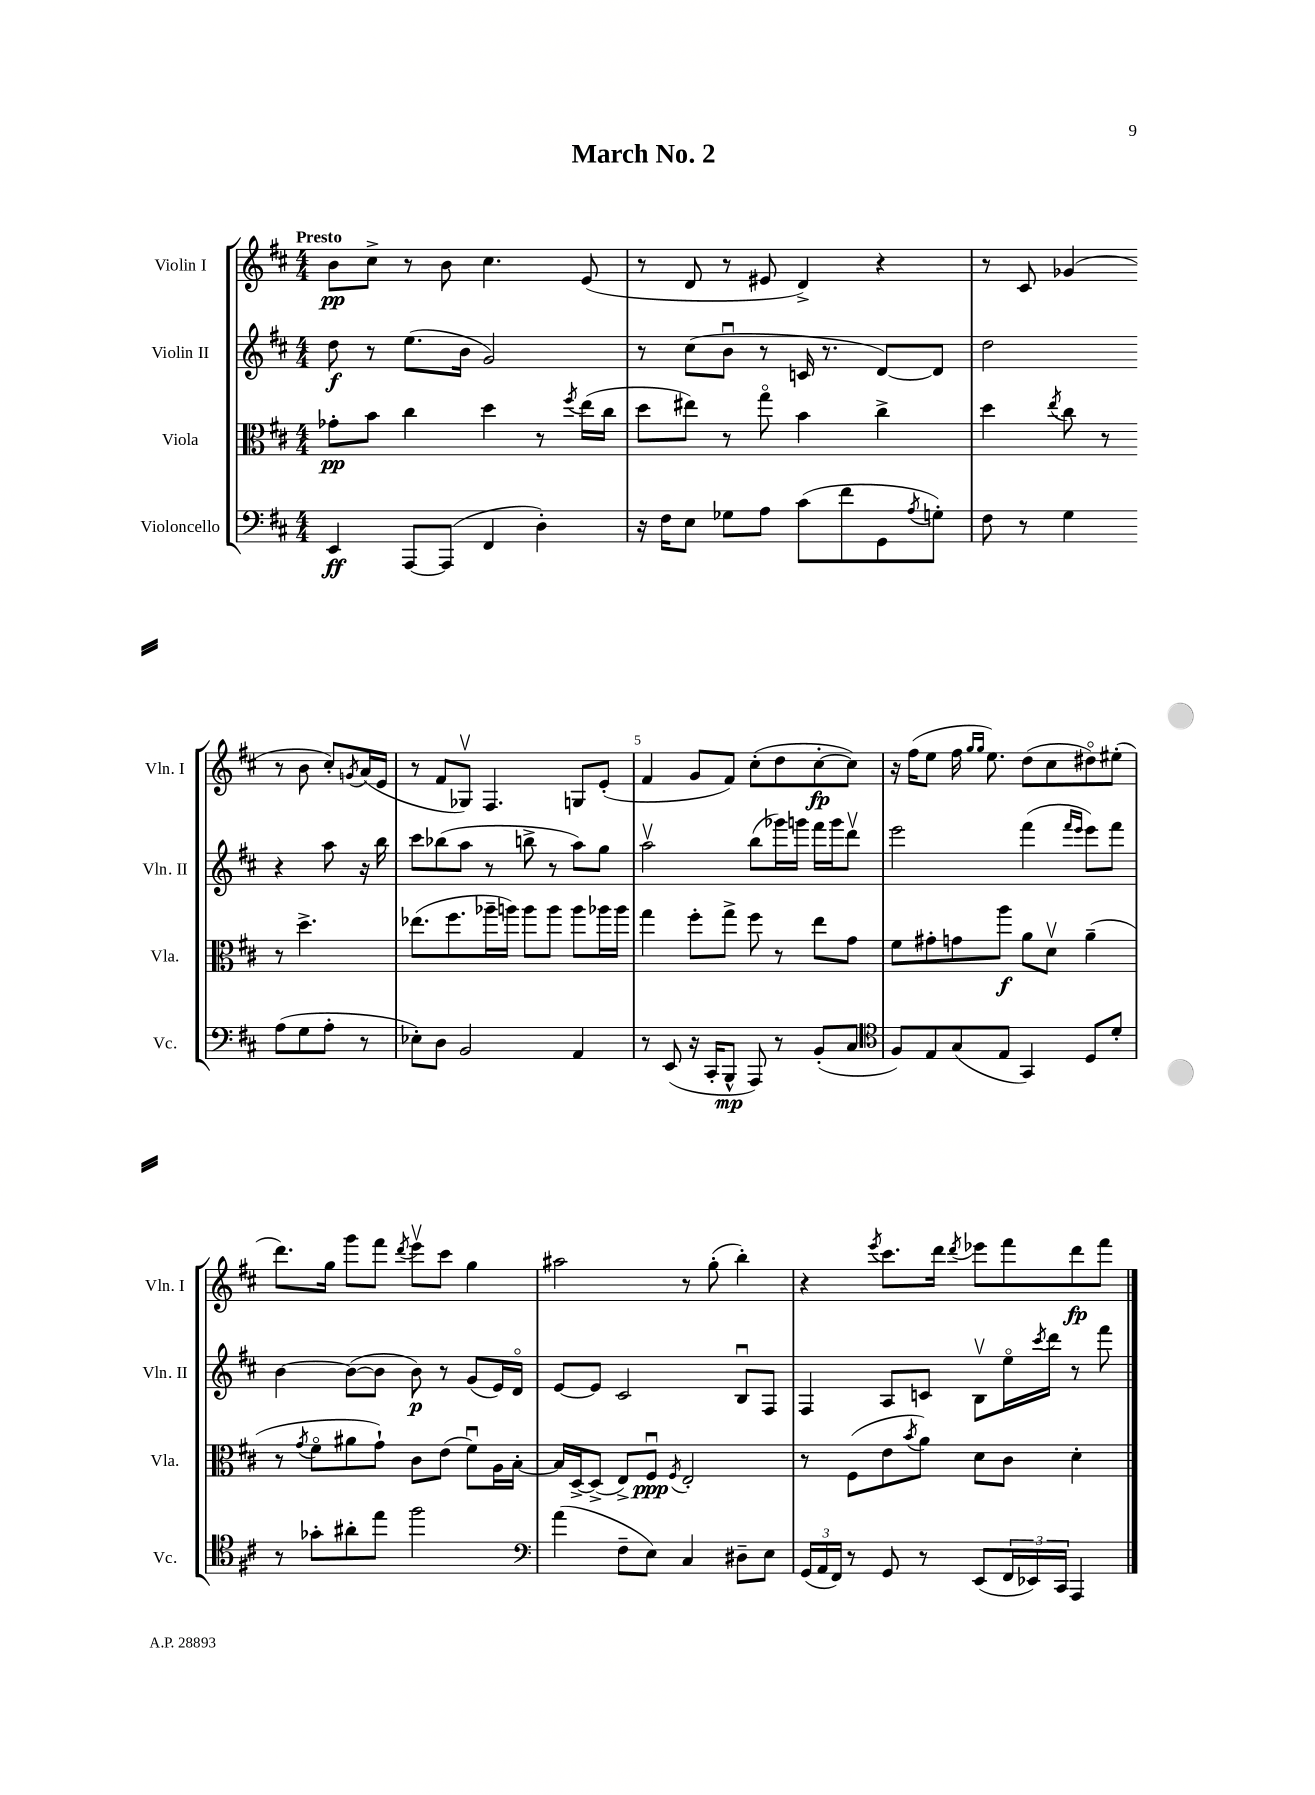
\header { title = "March No. 2" }
<<
\new StaffGroup <<
\new Staff = "s0" \with { instrumentName = "Violin I" shortInstrumentName = "Vln. I" } {
    \clef treble \key d \major \numericTimeSignature \time 4/4 \tempo "Presto"
    b'8\pp cis''8-> r8 b'8 cis''4. e'8( |
    r8 d'8 r8 eis'8 d'4->) r4 |
    r8 cis'8 ges'4( r8 b'8 cis''8-.) \acciaccatura { g'8 } a'16( e'16 |
    r8 fis'8 ges8\upbow) fis4. g8 e'8-.( |
    fis'4 g'8 fis'8) cis''8-.( d''8 cis''8~-.\fp cis''8) |
    r16 fis''16( e''8 fis''16 \grace { g''16 g''16 } e''8.) d''8( cis''8 dis''8\flageolet) eis''8-.( |
    d'''8.) g''16 g'''8 fis'''8 \acciaccatura { d'''8 } e'''8\upbow cis'''8 g''4 |
    ais''2 r8 g''8-.( b''4-.) |
    r4 \acciaccatura { e'''8 } cis'''8. d'''16 \acciaccatura { d'''8 } ees'''8 fis'''8 d'''8\fp fis'''8 \bar "|." |
}
\new Staff = "s1" \with { instrumentName = "Violin II" shortInstrumentName = "Vln. II" } {
    \clef treble \key d \major \numericTimeSignature \time 4/4
    d''8\f r8 e''8.( b'16 g'2) |
    r8 cis''8( b'8\downbow r8 c'16 r8. d'8~) d'8 |
    d''2 r4 a''8 r16 b''16 |
    cis'''8 bes''8( a''8 r8 b''8-> r8 a''8) g''8 |
    a''2\upbow b''8( ges'''16) g'''16 fis'''16 g'''16 d'''8\upbow |
    e'''2 fis'''4( \grace { fis'''16 e'''16 } e'''8) fis'''8 |
    b'4~ b'8~( b'8 b'8\p) r8 g'8( e'16) d'16\flageolet |
    e'8~ e'8 cis'2 b8\downbow fis8 |
    fis4 a8 c'8 b8\upbow e''16\flageolet \acciaccatura { cis'''8 } d'''16 r8 fis'''8 \bar "|." |
}
\new Staff = "s2" \with { instrumentName = "Viola" shortInstrumentName = "Vla." } {
    \clef alto \key d \major \numericTimeSignature \time 4/4
    ges'8-.\pp b'8 cis''4 d''4 r8 \acciaccatura { fis''8 } e''16( cis''16 |
    d''8 eis''8) r8 g''8\flageolet b'4 cis''4-> |
    d''4 \acciaccatura { e''8 } cis''8 r8 r8 d''4.-> |
    ees''8.( fis''8. aes''16-- a''16) a''8 a''8 a''8 aes''16 aes''16 |
    g''4 fis''8-. g''8-> fis''8 r8 e''8 g'8 |
    fis'8 gis'8-. g'8 a''8\f a'8 d'8\upbow a'4--( |
    r8 \acciaccatura { g'8 } fis'8\flageolet ais'8 g'8-!) cis'8 e'8( fis'8\downbow) a16 b16~-. |
    b16 d16~-> d8->( e8->) fis8\downbow\ppp \acciaccatura { fis8 } e2-. |
    r8 fis8( e'8 \acciaccatura { b'8 } a'8) d'8 cis'8 d'4-. \bar "|." |
}
\new Staff = "s3" \with { instrumentName = "Violoncello" shortInstrumentName = "Vc." } {
    \clef bass \key d \major \numericTimeSignature \time 4/4
    e,4\ff a,,8~ a,,8( fis,4 d4-.) |
    r16 fis16 e8 ges8 a8 cis'8( fis'8 g,8 \acciaccatura { a8 } g8-.) |
    fis8 r8 g4 a8( g8 a8-. r8 |
    ees8-.) d8 b,2 a,4 |
    r8 e,8( r16 cis,16-. b,,8-^\mp a,,8) r8 b,8-.( cis8 |
    \clef tenor fis8) e8 g8( e8 g,4) d8 d'8-. |
    r8 ges'8-. ais'8-. e''8 fis''2 |
    \clef bass a'4( fis8-- e8) cis4 dis8-- e8 |
    \tuplet 3/2 { g,16( a,16 fis,16) } r8 g,8 r8 e,8( \tuplet 3/2 { fis,16 ees,16) cis,16 } a,,4 \bar "|." |
}
>>
>>
\layout { \context { \Score \override BarNumber.break-visibility = ##(#f #t #t) barNumberVisibility = #(every-nth-bar-number-visible 5) } }
